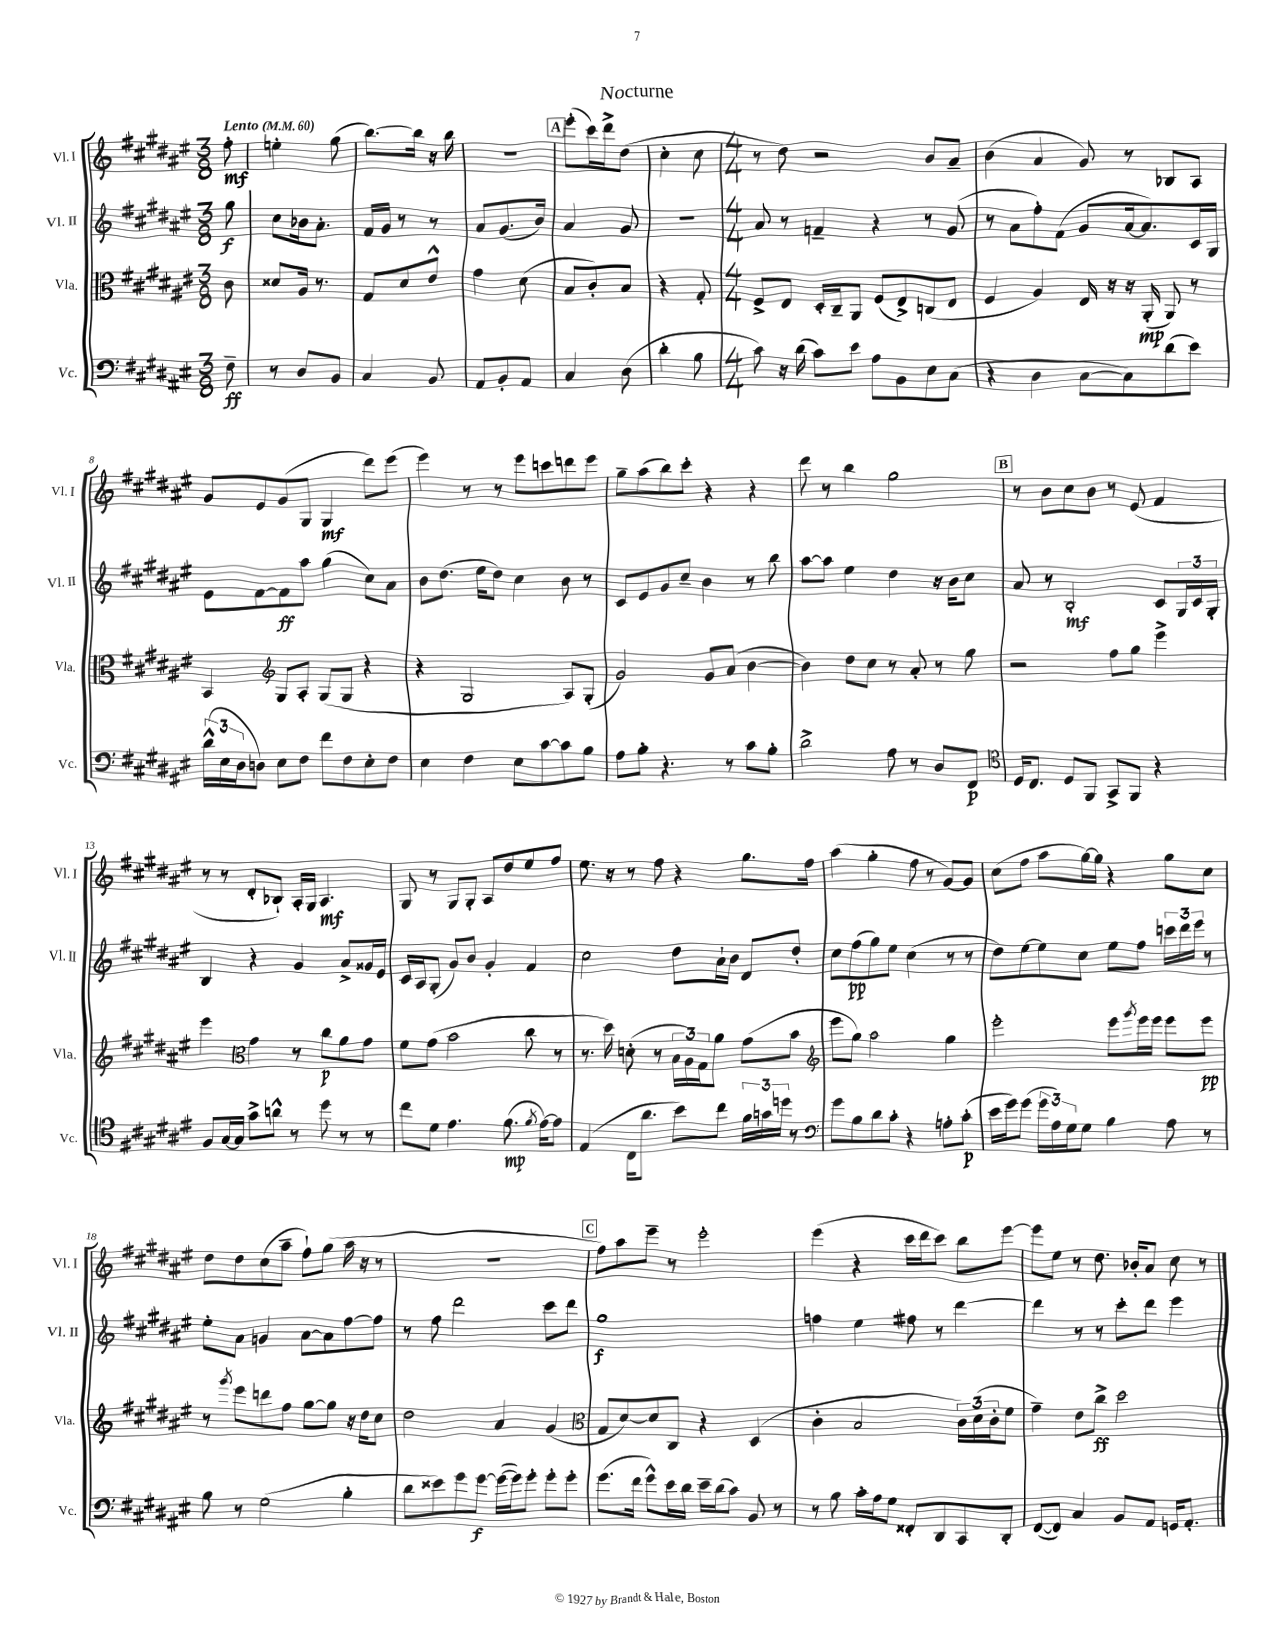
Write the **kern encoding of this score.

**kern	**kern	**kern	**kern
*staff4	*staff3	*staff2	*staff1
*clefF4	*clefC3	*clefG2	*clefG2
*k[f#c#g#d#a#e#]	*k[f#c#g#d#a#e#]	*k[f#c#g#d#a#e#]	*k[f#c#g#d#a#e#]
*M3/8	*M3/8	*M3/8	*M3/8
*MM60	*MM60	*MM60	*MM60
8F#~	8c#	8gg#	8ff#'
=	=	=	=
8r	8d##	8cc#	4ee'
8D#	16A#	16b-	.
.	8.r	8.a#'	.
8BB	.	.	(8gg#
=	=	=	=
4C#	8G#	16f#	[8.bb)
.	.	16g#	.
.	8d#	8r	.
.	.	.	16bb]
8BB	8e#^^	8r	16r
.	.	.	16bb
=	=	=	=
8AA#	4g#	8a#	4.r
8BB'	.	(8.g#	.
8AA#	(8d#	.	.
.	.	16b)	.
=	=	=	=
4C#	8B	4a#	(8eee#'
.	8c#')	.	16ccc#)
.	.	.	16ddd#^
(8D#	8B	8g#	(8dd#
=	=	=	=
4d#'	4r	4.r	4cc#'
8B	8G#'	.	8cc#
=	=	=	=
*M4/4	*M4/4	*M4/4	*M4/4
8c#)	8F#^	8a#	8r
16r	8E#	8r	8dd#)
(16d#	.	.	.
8c#)	16D#'	4f~	2r
.	16C#~	.	.
8e#	8AA#	.	.
8A#	(8F#	4r	.
8BB	8E#^)	.	.
8E#	(8C	8r	8b
(8C#	8E#	(8g#	8a#~
=	=	=	=
4r	4F#	8r	(4b
.	.	8a#	.
4D#	4A#)	8ff#')	4a#
.	.	(8f#	.
[8C#	16E#	8g#	8g#)
.	16r	.	.
8C#])	16r	[16a#	8r
.	(16AA#'	8.a#])	.
(8d#	8AA#)	.	8B-
8e#)	8r	16c#	8A#
.	.	16G#	.
=	=	=	=
(24d#^^	4BB	8e#	8g#
24E#	.	.	.
24D#	.	.	.
8D)	.	[8f#	8e#
*	*clefG2	*	*
8E#	8G#	8f#]	(8g#
8F#	8A#'	8aa#	8G#
8f#	(8G#	(4gg#	4G#
8F#	8G#	.	.
8E#'	4r	8cc#)	8ddd#)
8F#	.	8a#	(8eee#
=	=	=	=
4E#	4r	8b	4eee#)
.	.	(8.dd#	.
4F#	2G#	.	8r
.	.	16ee#	.
.	.	8dd#)	8r
8E#	.	4cc#	8eee#
[8c#	.	.	8ccc
8c#]	8A#)	8b	8ddd
8B	(8G#'	8r	8eee#
=	=	=	=
8A#	2g#)	8c#	8gg#~
8B'	.	8e#	(8aa#
4.r	.	8g#	8bb)
.	.	8cc#~	8ccc#'
.	8g#	4b	4r
8r	(8a#	.	.
8c#	[4b	8r	4r
8B'	.	8bb	.
=	=	=	=
2d#^	4b])	[8aa#	8ddd#
.	.	8aa#]	8r
.	8dd#	4ee#	4bb
.	8cc#	.	.
8A#	8r	4dd#	2gg#
8r	8a#'	.	.
8D#	8r	16r	.
.	.	16b	.
8FF#	8gg#	8cc#	.
=	=	=	=
*clefC4	*	*	*
16D#	2r	8a#	8r
8.C#	.	.	.
.	.	8r	8b
8D#	.	2B'	8cc#
8FF#	.	.	8b
8GG#^	8ff#	.	8r
8FF#	8gg#	.	(8e#
4r	4eee#^	8c#	4f#
.	.	24G#	.
.	.	24c#	.
.	.	24G#'	.
=	=	=	=
8F#	4eee#	4B	8r
[16G#	.	.	8r
16G#]	.	.	.
*	*clefC3	*	*
8g#^	4g#	4r	8d#'
8a^^	.	.	8B-`)
8r	8r	4g#	16A#'
.	.	.	16G#
8dd#	8cc#	.	4.A#
8r	8a#	8a#^	.
8r	8g#	16g##	.
.	.	16e#	.
=	=	=	=
8cc#	8f#	16c#	8G#
.	.	16A#	.
8d#	(8g#	(8G#'	8r
4.e#	2b	8g#)	8G#
.	.	8b	8G#'
.	.	4g#'	8A#
(8.f#	.	.	8dd#
.	8cc#	4f#	8ee#
8qf#	.	.	.
[16e#)	.	.	.
8e#]	8r	.	8ff#
=	=	=	=
(4E#	8.r	2cc#	8.ee#
.	16dd#)	.	16r
16C#	(8d'	.	8r
8.a#	.	.	.
.	8r	.	8ff#
8b)	24B	8dd#	4r
.	24A#)	.	.
.	24G#	.	.
8cc#	8a#	16a#`	.
.	.	16b	.
24f#	(8g#	8d#	8.gg#
24g	.	.	.
24dd	.	.	.
8r	8b	8dd#'	.
.	.	.	16ff#
=	=	=	=
*clefF4	*clefG2	*	*
8g#	8eee#	8cc#	(4aa#
8B	8gg#)	(8ff#	.
8d#	2aa#	8gg#)	4gg#'
8c#'	.	8ee#	.
4r	.	(4cc#	8ff#
.	.	.	8r
8A'	4gg#	8r	[8g#)
(8c#'	.	8r	8g#]
=	=	=	=
16e#	2eee#'	8dd#)	(8cc#
16g#)	.	.	.
(8g#	.	[8ee#	8ff#
24g#	.	8ee#]	8aa#
24A#)	.	.	.
24G#	.	.	.
8G#	.	8cc#	[16gg#)
.	.	.	16gg#]
4B	8eee#	8ee#	4r
.	8qggg#	.	.
.	16eee#	8ff#	.
.	16eee#	.	.
8A#	8eee#	24ccc	8gg#
.	.	24ddd#	.
.	.	24eee#	.
8r	8eee#	8r	8cc#
=	=	=	=
8B	8r	8ee#'	8dd#
.	8qggg#	.	.
8r	8eee#	8a#	8dd#
(2G#	8ddd	4g	(8cc#
.	8ff#	.	8aa#~
.	[8gg#	[8a#	8ff#`)
.	8gg#]	8a#]	(8gg#
4B'	16r	[8ff#	16aa#
.	16dd#	.	16r
.	8cc#	8ff#]	8r
=	=	=	=
8d#	2dd#	8r	1r
8e##)	.	8ff#	.
8g#	.	2ddd#	.
[8g#	.	.	.
(16g#_	4a#	.	.
16g#])	.	.	.
8g#'	.	.	.
8g#'	(4g#	8ccc#	.
8g#'	.	8ddd#	.
=	=	=	=
*	*clefC3	*	*
(8.g#	8G#	1gg#	8ff#)
.	[8d#)	.	8aa#
16f#	.	.	.
8g#^^)	8d#]	.	8eee#~
16e#	8C#	.	8r
16d#	.	.	.
16e#~	4r	.	2eee#'
(16d#	.	.	.
8c#)	.	.	.
8BB	(4D#	.	.
8r	.	.	.
=	=	=	=
8r	4c#'	4ff	(4eee#
8B	.	.	.
16c#'	2B	4ee#	4r
16A#	.	.	.
8G#	.	.	.
8FF##'	.	8ff#	16ccc#
.	.	.	16ddd#
8DD#	.	8r	8ccc#)
8CC#	24c#)	[4ddd#	8bb
.	(24d#	.	.
.	24c#'	.	.
8DD#'	8f#	.	[8eee#
=	=	=	=
([8FF#	4g#~)	4ddd#]	8eee#]
8FF#])	.	.	8ee#
4C#	8e#	8r	8r
.	8cc#^	8r	8.dd#
8BB	2dd#	8ccc#'	.
.	.	.	16b-'
8AA#	.	8ddd#	8a#
16GG	.	4eee#	8cc#
8.AA#'	.	.	.
.	.	.	8r
==	==	==	==
*-	*-	*-	*-
